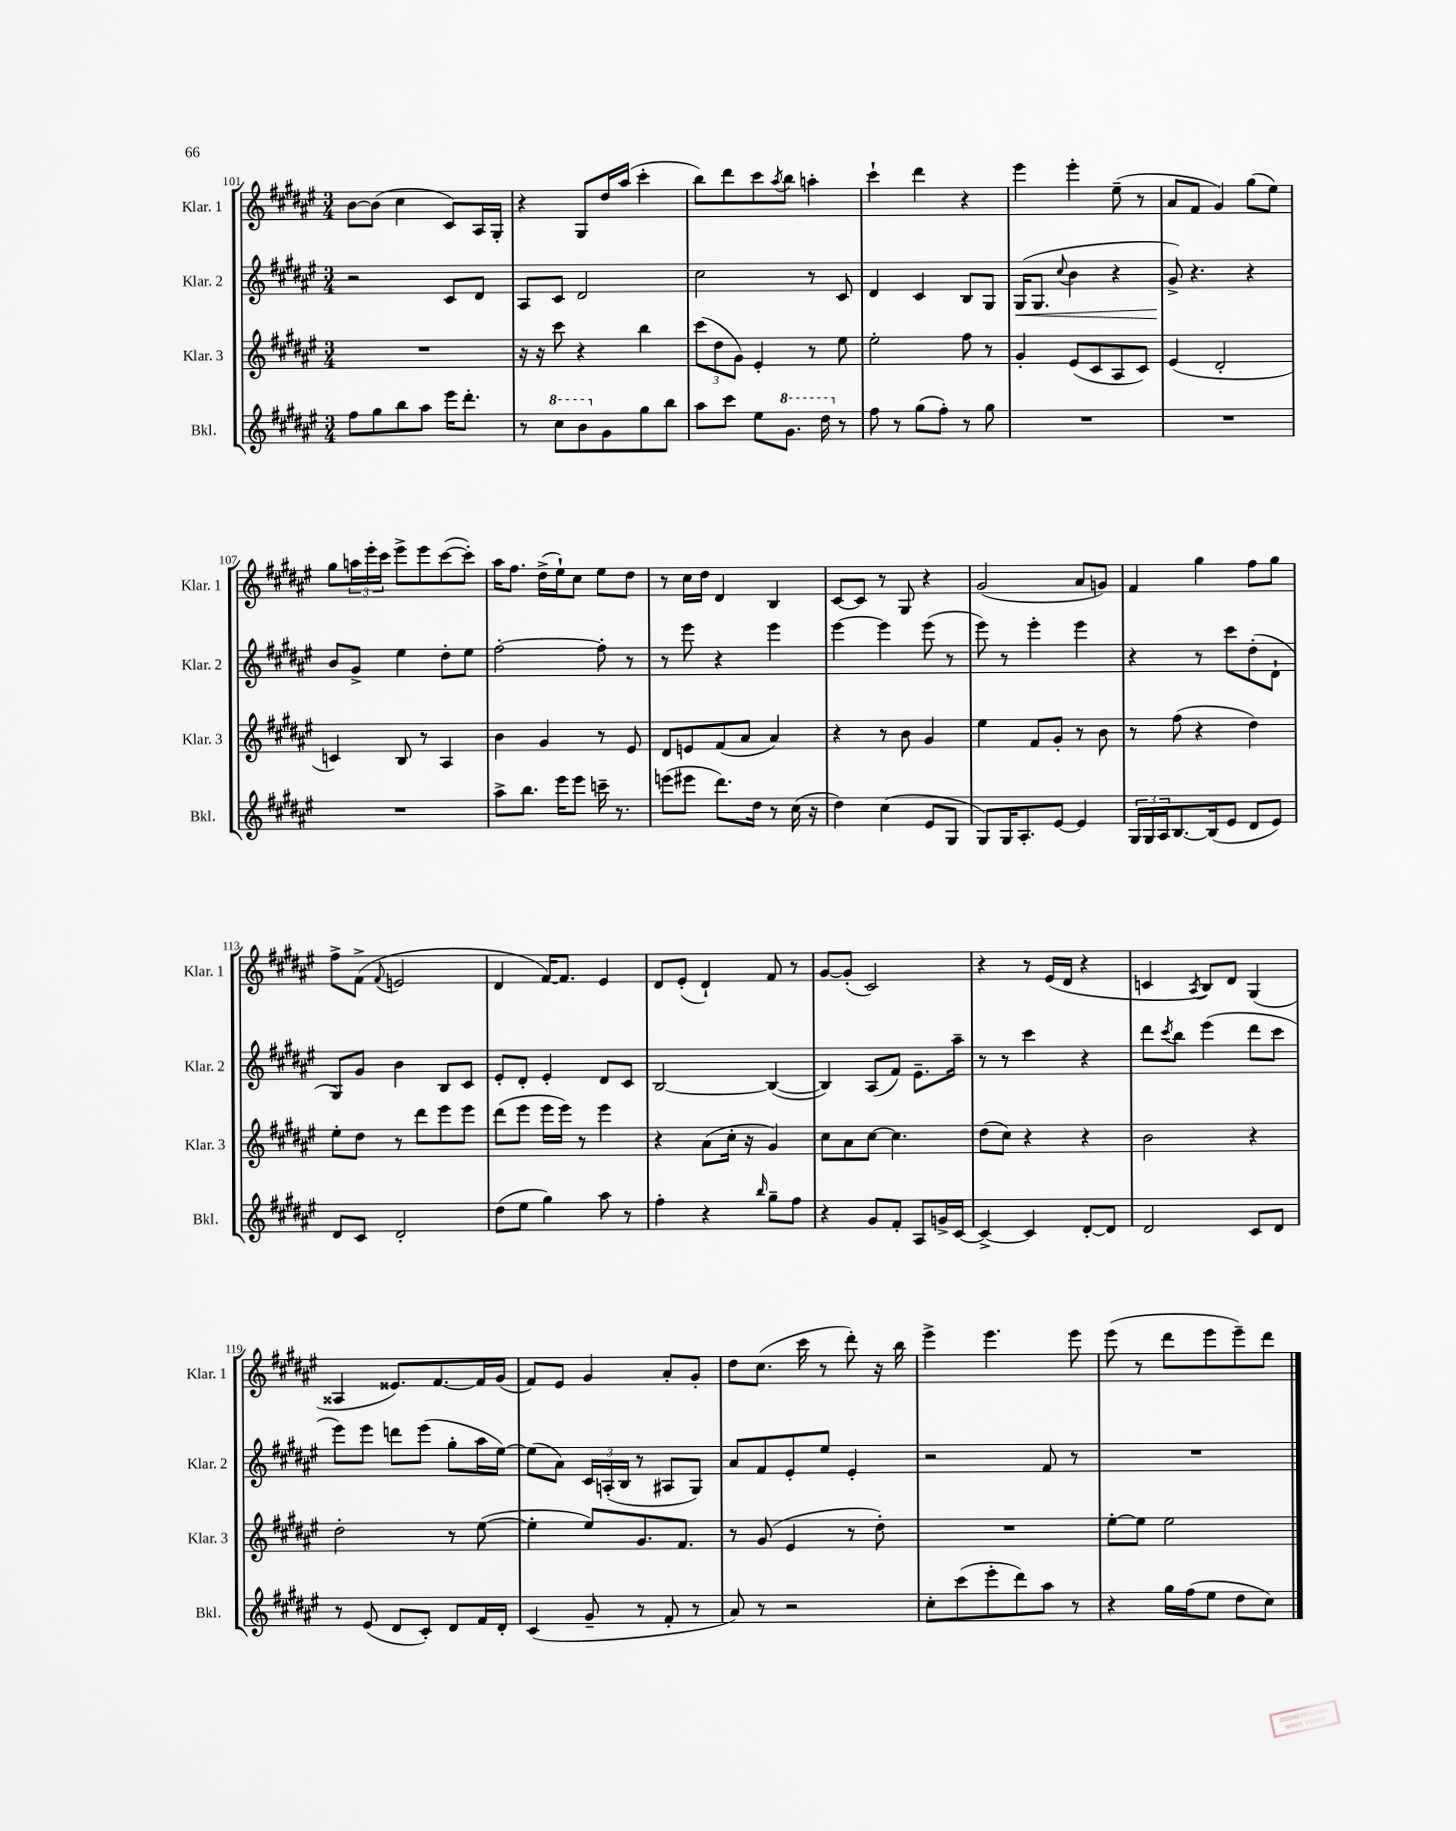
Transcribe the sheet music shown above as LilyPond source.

<<
\new StaffGroup <<
\new Staff = "s0" \with { instrumentName = "Klar. 1" shortInstrumentName = "Klar. 1" } {
    \clef treble \key fis \major \numericTimeSignature \time 3/4
    b'8~ b'8( cis''4 cis'8) ais16 gis16-. |
    r4 gis8 dis''16 ais''16( cis'''4-. |
    b''8) dis'''8 cis'''8 \acciaccatura { ais''8 } b''8 a''4-. |
    cis'''4-! dis'''4 r4 |
    eis'''4 eis'''4-. eis''8--( r8 |
    ais'8 fis'8 gis'4) gis''8( eis''8) |
    gis''8 \tuplet 3/2 { a''16 eis'''16-. cis'''16 } eis'''8-> eis'''8 cis'''8~( cis'''8-.) |
    ais''16 fis''8. dis''16->( eis''16-!) cis''8 eis''8 dis''8 |
    r8 cis''16 dis''16 dis'4 b4 |
    cis'8~ cis'8 r8 gis8 r4 |
    gis'2( ais'8 g'8) |
    fis'4 gis''4 fis''8 gis''8 |
    fis''8-> fis'8->( \appoggiatura { fis'8 } e'2 |
    dis'4 fis'16~) fis'8. eis'4 |
    dis'8 eis'8-.( dis'4-!) fis'8 r8 |
    gis'8~ gis'8-.( cis'2) |
    r4 r8 eis'16( dis'16 r4 |
    c'4 \acciaccatura { ais8 } b8) dis'8 gis4( |
    aisis4 eisis'8.) fis'8.~ fis'16 gis'16( |
    fis'8) eis'8 gis'4 ais'8-. gis'8-. |
    dis''8 cis''8.( cis'''16 r8 dis'''8-.) r16 b''16 |
    eis'''4-> eis'''4. eis'''8 |
    eis'''8( r8 dis'''8 eis'''8 eis'''8--) dis'''8 \bar "|." |
}
\new Staff = "s1" \with { instrumentName = "Klar. 2" shortInstrumentName = "Klar. 2" } {
    \clef treble \key fis \major \numericTimeSignature \time 3/4
    r2 cis'8 dis'8 |
    ais8 cis'8 dis'2 |
    cis''2 r8 cis'8 |
    dis'4 cis'4 b8 gis8 |
    gis16\<( gis8. \appoggiatura { cis''8 } b'4 r4 |
    gis'8->\!) r4. r4 |
    b'8 gis'8-> eis''4 dis''8-. eis''8 |
    fis''2~-. fis''8-. r8 |
    r8 eis'''8 r4 eis'''4 |
    eis'''4~ eis'''4 eis'''8( r8 |
    eis'''8) r8 eis'''4-. eis'''4 |
    r4 r8 cis'''8 dis''8-.( dis'8-! |
    gis8) gis'8 b'4 b8 cis'8 |
    eis'8-. dis'8-. eis'4-. dis'8 cis'8 |
    b2~ b4~( |
    b4) ais8( fis'8) eis'8.-- ais''16-- |
    r8 r8 cis'''4 r4 |
    dis'''8 \acciaccatura { cis'''8 } b''8 eis'''4( dis'''8 cis'''8 |
    eis'''8) eis'''8 d'''8 eis'''8( gis''8-. ais''16 eis''16~) |
    eis''8( ais'8) \tuplet 3/2 { cis'16 a16-.( b16 } r8 ais8 gis8) |
    ais'8 fis'8 eis'8-. eis''8 eis'4-. |
    r2 fis'8 r8 |
    R2. \bar "|." |
}
\new Staff = "s2" \with { instrumentName = "Klar. 3" shortInstrumentName = "Klar. 3" } {
    \clef treble \key fis \major \numericTimeSignature \time 3/4
    R2. |
    r16 r16 cis'''8 r4 b''4 |
    \tuplet 3/2 { cis'''8( dis''8 gis'8) } eis'4-. r8 eis''8 |
    eis''2-. fis''8 r8 |
    gis'4-. eis'8( cis'8 ais8 cis'8) |
    eis'4( dis'2-. |
    c'4) b8 r8 ais4 |
    b'4 gis'4 r8 eis'8 |
    dis'8 e'8 fis'8( ais'8 ais'4) |
    r4 r8 b'8 gis'4 |
    eis''4 fis'8 gis'8-. r8 b'8 |
    r8 fis''8( r4 dis''4) |
    eis''8-. dis''8 r8 dis'''8 eis'''8 eis'''8 |
    dis'''8( eis'''8 eis'''16 eis'''16) r8 eis'''4 |
    r4 ais'8( cis''16-. r16 gis'4) |
    cis''8 ais'8 cis''8~ cis''4. |
    dis''8( cis''8) r4 r4 |
    b'2 r4 |
    dis''2-. r8 eis''8~( |
    eis''4-. eis''8) gis'8. fis'8. |
    r8 gis'8( eis'4 r8 dis''8-.) |
    R2. |
    eis''8~-. eis''8 eis''2 \bar "|." |
}
\new Staff = "s3" \with { instrumentName = "Bkl." shortInstrumentName = "Bkl." } {
    \clef treble \key fis \major \numericTimeSignature \time 3/4
    fis''8 gis''8 b''8 ais''8 eis'''16 dis'''8.-. |
    r8 \ottava #1 cis'''8 b''8 \ottava #0 gis'8 gis''8 b''8 |
    ais''8 cis'''8 eis''8 \ottava #1 gis''8. dis'''16 \ottava #0 r8 |
    fis''8 r8 gis''8( fis''8-.) r8 gis''8 |
    R2. |
    R2. |
    R2. |
    ais''8-> b''8. eis'''16 eis'''8 c'''16-- r8. |
    e'''8( eis'''8 dis'''8.) dis''16 r8 cis''16( r16 |
    dis''4) cis''4( eis'8 gis8 |
    gis8) gis16 ais8.-. eis'8~ eis'4 |
    \tuplet 3/2 { gis16 gis16 ais16 } b8.~ b16( eis'8 dis'8 eis'8) |
    dis'8 cis'8 dis'2-. |
    dis''8( eis''8 gis''4) ais''8 r8 |
    fis''4-. r4 \grace { b''16 } gis''8-- fis''8 |
    r4 gis'8 fis'8-. ais8 g'16-> cis'16~ |
    cis'4~-> cis'4 dis'8~-. dis'8 |
    dis'2 cis'8 dis'8 |
    r8 eis'8( dis'8 cis'8-.) dis'8 fis'16 dis'16-. |
    cis'4( gis'8-- r8 fis'8-. r8 |
    ais'8) r8 r2 |
    cis''8-. cis'''8( eis'''8-. dis'''8) ais''8 r8 |
    r4 gis''16 fis''16( eis''8 dis''8 cis''8) \bar "|." |
}
>>
>>
\layout { \context { \Score currentBarNumber = #101 } }
